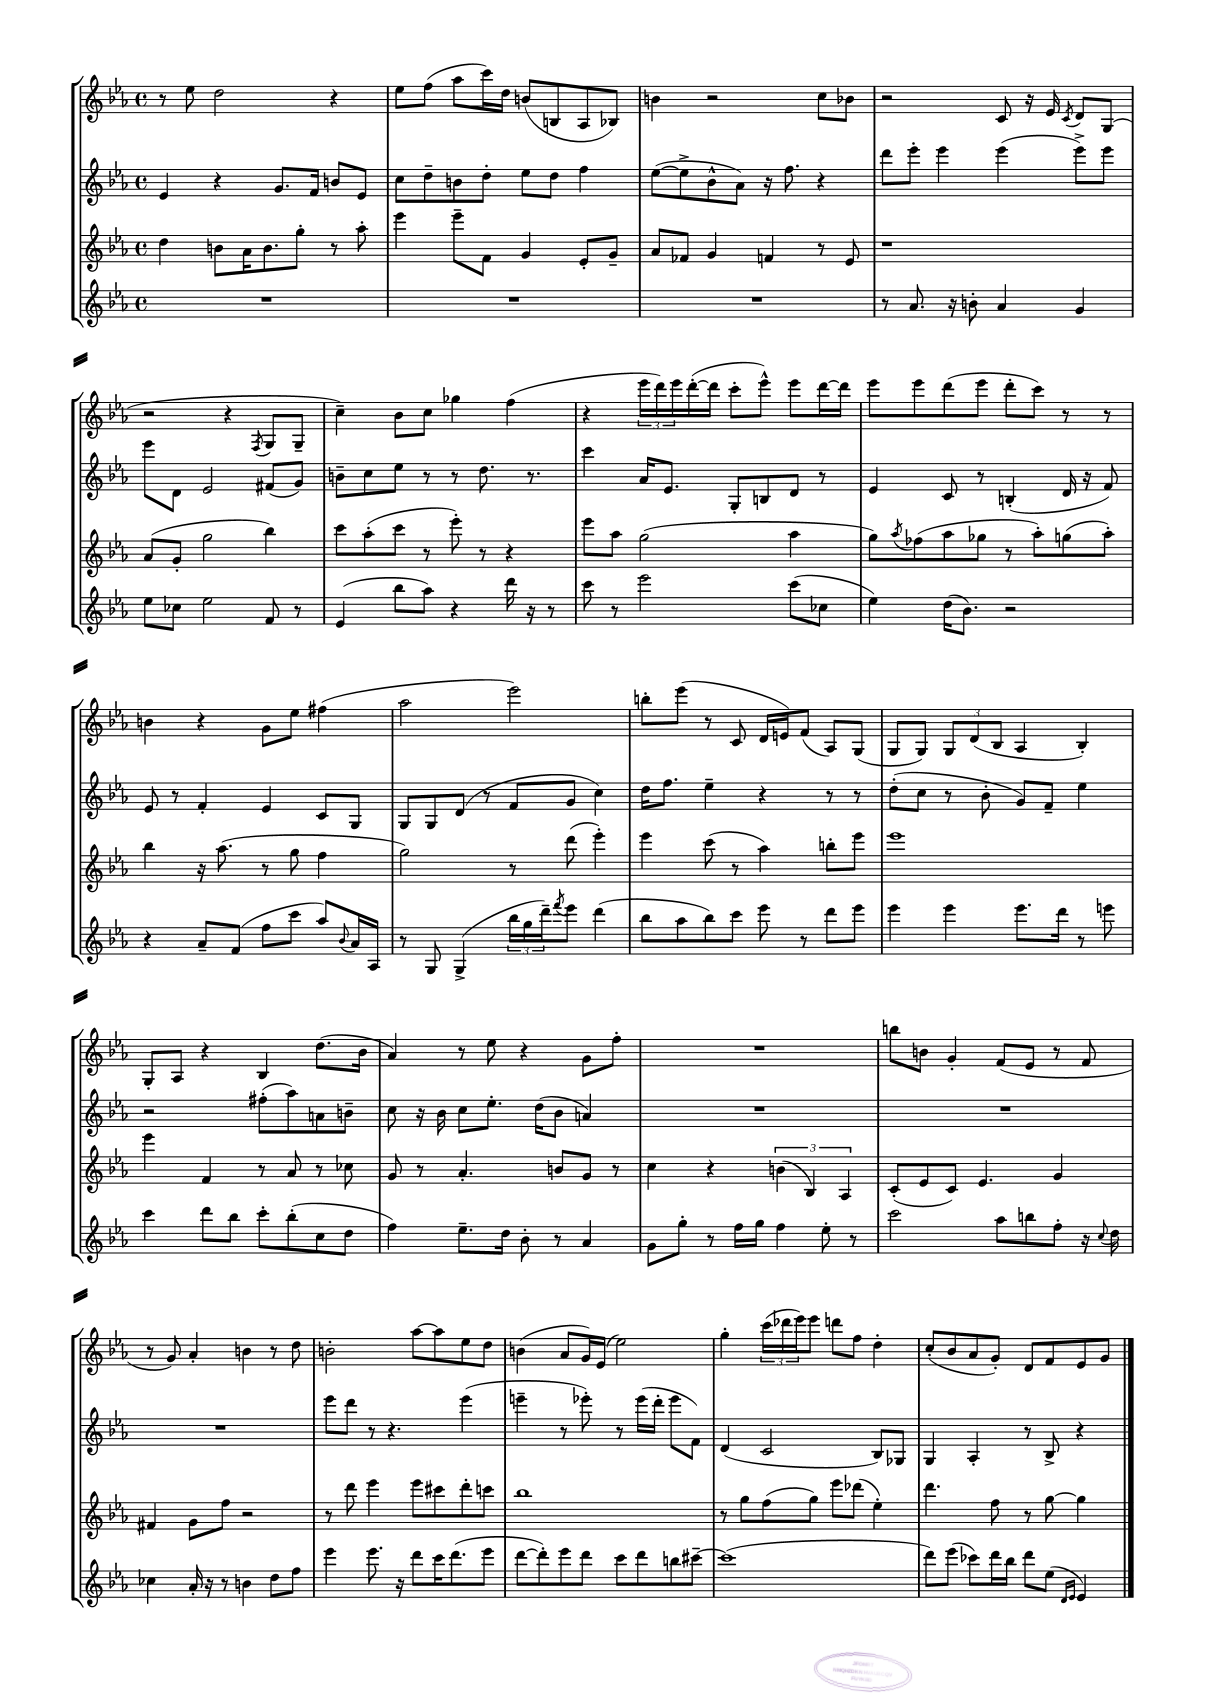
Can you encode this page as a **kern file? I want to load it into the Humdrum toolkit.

**kern	**kern	**kern	**kern
*staff4	*staff3	*staff2	*staff1
*clefG2	*clefG2	*clefG2	*clefG2
*k[b-e-a-]	*k[b-e-a-]	*k[b-e-a-]	*k[b-e-a-]
*M4/4	*M4/4	*M4/4	*M4/4
*met(c)	*met(c)	*met(c)	*met(c)
1r	4dd	4e-	8r
.	.	.	8ee-
.	8b	4r	2dd
.	16a-	.	.
.	8.b	.	.
.	.	8.g	.
.	8gg'	.	.
.	.	16f	.
.	8r	8b	4r
.	8aa-'	8e-	.
=	=	=	=
1r	4eee-	8cc	8ee-
.	.	8dd~	(8ff
.	8eee-~	8b	8aa-
.	8f	8dd'	16ccc)
.	.	.	16dd
.	4g	8ee-	(8b
.	.	8dd	8B
.	8e-'	4ff	8A-
.	8g~	.	8B-)
=	=	=	=
1r	8a-	([8ee-	4b
.	8f-	8ee-^]	.
.	4g	8b-^^	2r
.	.	8a-)	.
.	4f	16r	.
.	.	8.ff	.
.	8r	4r	8cc
.	8e-	.	8b-
=	=	=	=
8r	1r	8ddd	2r
8.a-	.	8eee-'	.
.	.	4eee-	.
16r	.	.	.
8b'	.	.	.
4a-	.	(4eee-	8c
.	.	.	16r
.	.	.	16e-
.	.	.	8qc
4g	.	8eee-^)	8d
.	.	8eee-	(8G
=	=	=	=
8ee-	(8a-	8eee-	2r
8cc-	8g'	8d	.
2ee-	2gg	2e-	.
.	.	.	4r
.	.	.	8qF
8f	4bb-)	(8f#	8G
8r	.	8g)	8G~
=	=	=	=
(4e-	8ccc	8b~	4cc~)
.	(8aa-'	8cc	.
8bb-	8ccc	8ee-	8b-
8aa-)	8r	8r	8cc
4r	8eee-')	8r	4gg-
.	8r	8.dd	.
16ddd	4r	.	(4ff
16r	.	8.r	.
8r	.	.	.
=	=	=	=
8ccc	8eee-	4ccc	4r
8r	8aa-	.	.
2eee-	(2gg	16a-	24eee-
.	.	.	24ddd)
.	.	8.e-	.
.	.	.	24eee-
.	.	.	([16ddd'
.	.	.	16ddd]
.	.	8G'	8ccc'
.	.	8B	8eee-^^)
(8ccc	4aa-	8d	8eee-
8cc-	.	8r	[16ddd
.	.	.	16ddd]
=	=	=	=
4ee-)	8gg)	4e-	8eee-
.	8qaa-	.	.
.	(8ff-	.	8eee-
(16dd	8aa-	8c	(8ddd
8.b-)	.	.	.
.	8gg-	8r	8eee-
2r	8r	(4B'	8ddd'
.	8aa-')	.	8ccc)
.	(8gg	16d	8r
.	.	16r	.
.	8aa-')	8f)	8r
=	=	=	=
4r	4bb-	8e-	4b
.	.	8r	.
8a-~	16r	4f'	4r
.	(8.aa-	.	.
(8f	.	.	.
8ff	8r	4e-	8g
8ccc	8gg	.	8ee-
8aa-)	4ff	8c	(4ff#
8qqb-	.	.	.
16a-	.	8G	.
16A-	.	.	.
=	=	=	=
8r	2gg)	8G	2aa-
8G	.	8G	.
(4G^	.	(8d	.
.	.	8r	.
24bb-	8r	8f	2eee-)
24gg	.	.	.
24ddd~)	.	.	.
8qfff	.	.	.
8eee-	(8ddd	8g	.
(4ddd	4eee-')	4cc)	.
=	=	=	=
8bb-	4eee-	16dd	8bb'
.	.	8.ff	.
8aa-	.	.	(8eee-
8bb-)	(8ccc	4ee-~	8r
8ccc	8r	.	8c
8eee-	4aa-)	4r	16d
.	.	.	16e)
8r	.	.	(8f
8ddd	8bb'	8r	8A-)
8eee-	8eee-	8r	(8G
=	=	=	=
4eee-	1eee-	(8dd'	8G
.	.	8cc	8G)
4eee-	.	8r	12G
.	.	.	(12d
.	.	8b-'	.
.	.	.	12B-
8.eee-	.	8g)	4A-
.	.	8f~	.
16ddd	.	.	.
8r	.	4ee-	4B-')
8eee	.	.	.
=	=	=	=
4ccc	4eee-	2r	8G'
.	.	.	8A-
8ddd	4f	.	4r
8bb-	.	.	.
8ccc'	8r	(8ff#'	4B-
(8bb-'	8a-	8aa-)	.
8cc	8r	8a	(8.dd
8dd	8cc-	8b~	.
.	.	.	16b-
=	=	=	=
4ff)	8g	8cc	4a-)
.	8r	16r	.
.	.	16b-	.
8.ee-~	4.a-'	8cc	8r
.	.	8.ee-'	8ee-
16dd	.	.	.
8b-'	.	.	4r
.	.	(16dd	.
8r	8b	8b-	.
4a-	8g	4a)	8g
.	8r	.	8ff'
=	=	=	=
8g	4cc	1r	1r
8gg'	.	.	.
8r	4r	.	.
16ff	.	.	.
16gg	.	.	.
4ff	(6b	.	.
.	6B-)	.	.
8ee-'	.	.	.
.	6A-	.	.
8r	.	.	.
=	=	=	=
2ccc	(8c'	1r	8bb
.	8e-	.	8b
.	8c)	.	4g'
.	4.e-	.	.
8aa-	.	.	(8f
8bb	.	.	8e-
8ff'	4g	.	8r
16r	.	.	8f
8qqcc	.	.	.
16dd	.	.	.
=	=	=	=
4cc-	4f#	1r	8r
.	.	.	8g)
16a-'	8g	.	4a-'
16r	.	.	.
8r	8ff	.	.
4b	2r	.	4b
8dd	.	.	8r
8ff	.	.	8dd
=	=	=	=
4eee-	8r	8eee-	2b'
.	8ddd	8ddd	.
8.eee-	4eee-	8r	.
.	.	4.r	.
16r	.	.	.
8ddd	8eee-	.	[8aa-
16ccc	8ccc#	.	8aa-]
(8.ddd	.	.	.
.	8ddd'	(4eee-	8ee-
8eee-	8ccc	.	8dd
=	=	=	=
[8ddd	1bb-	4eee~	(4b
8ddd'])	.	.	.
8eee-	.	8r	8a-
8ddd	.	8eee-')	16g)
.	.	.	(16e-
8ccc	.	8r	2ee-)
8ddd	.	(16eee-	.
.	.	16ddd'	.
8bb	.	8eee-	.
[8ccc#~	.	8f)	.
=	=	=	=
(1ccc#]	8r	(4d	4gg'
.	8gg	.	.
.	(8ff	2c	(24ccc
.	.	.	24ddd-
.	.	.	24eee-)
.	8gg)	.	8eee-
.	8eee-	.	8ddd
.	(8ddd-	.	8ff
.	4ee-')	8B-)	4dd'
.	.	8G-	.
=	=	=	=
8ddd)	4.ddd	4G	(8cc'
(8eee-	.	.	8b-
8ccc-)	.	4A-'	8a-
16ddd	8ff	.	8g')
16bb-	.	.	.
8ddd	8r	8r	8d
(8ee-	[8gg	8B-^	8f
16qqd	.	.	.
16qqe-	.	.	.
4e-)	4gg]	4r	8e-
.	.	.	8g
==	==	==	==
*-	*-	*-	*-
